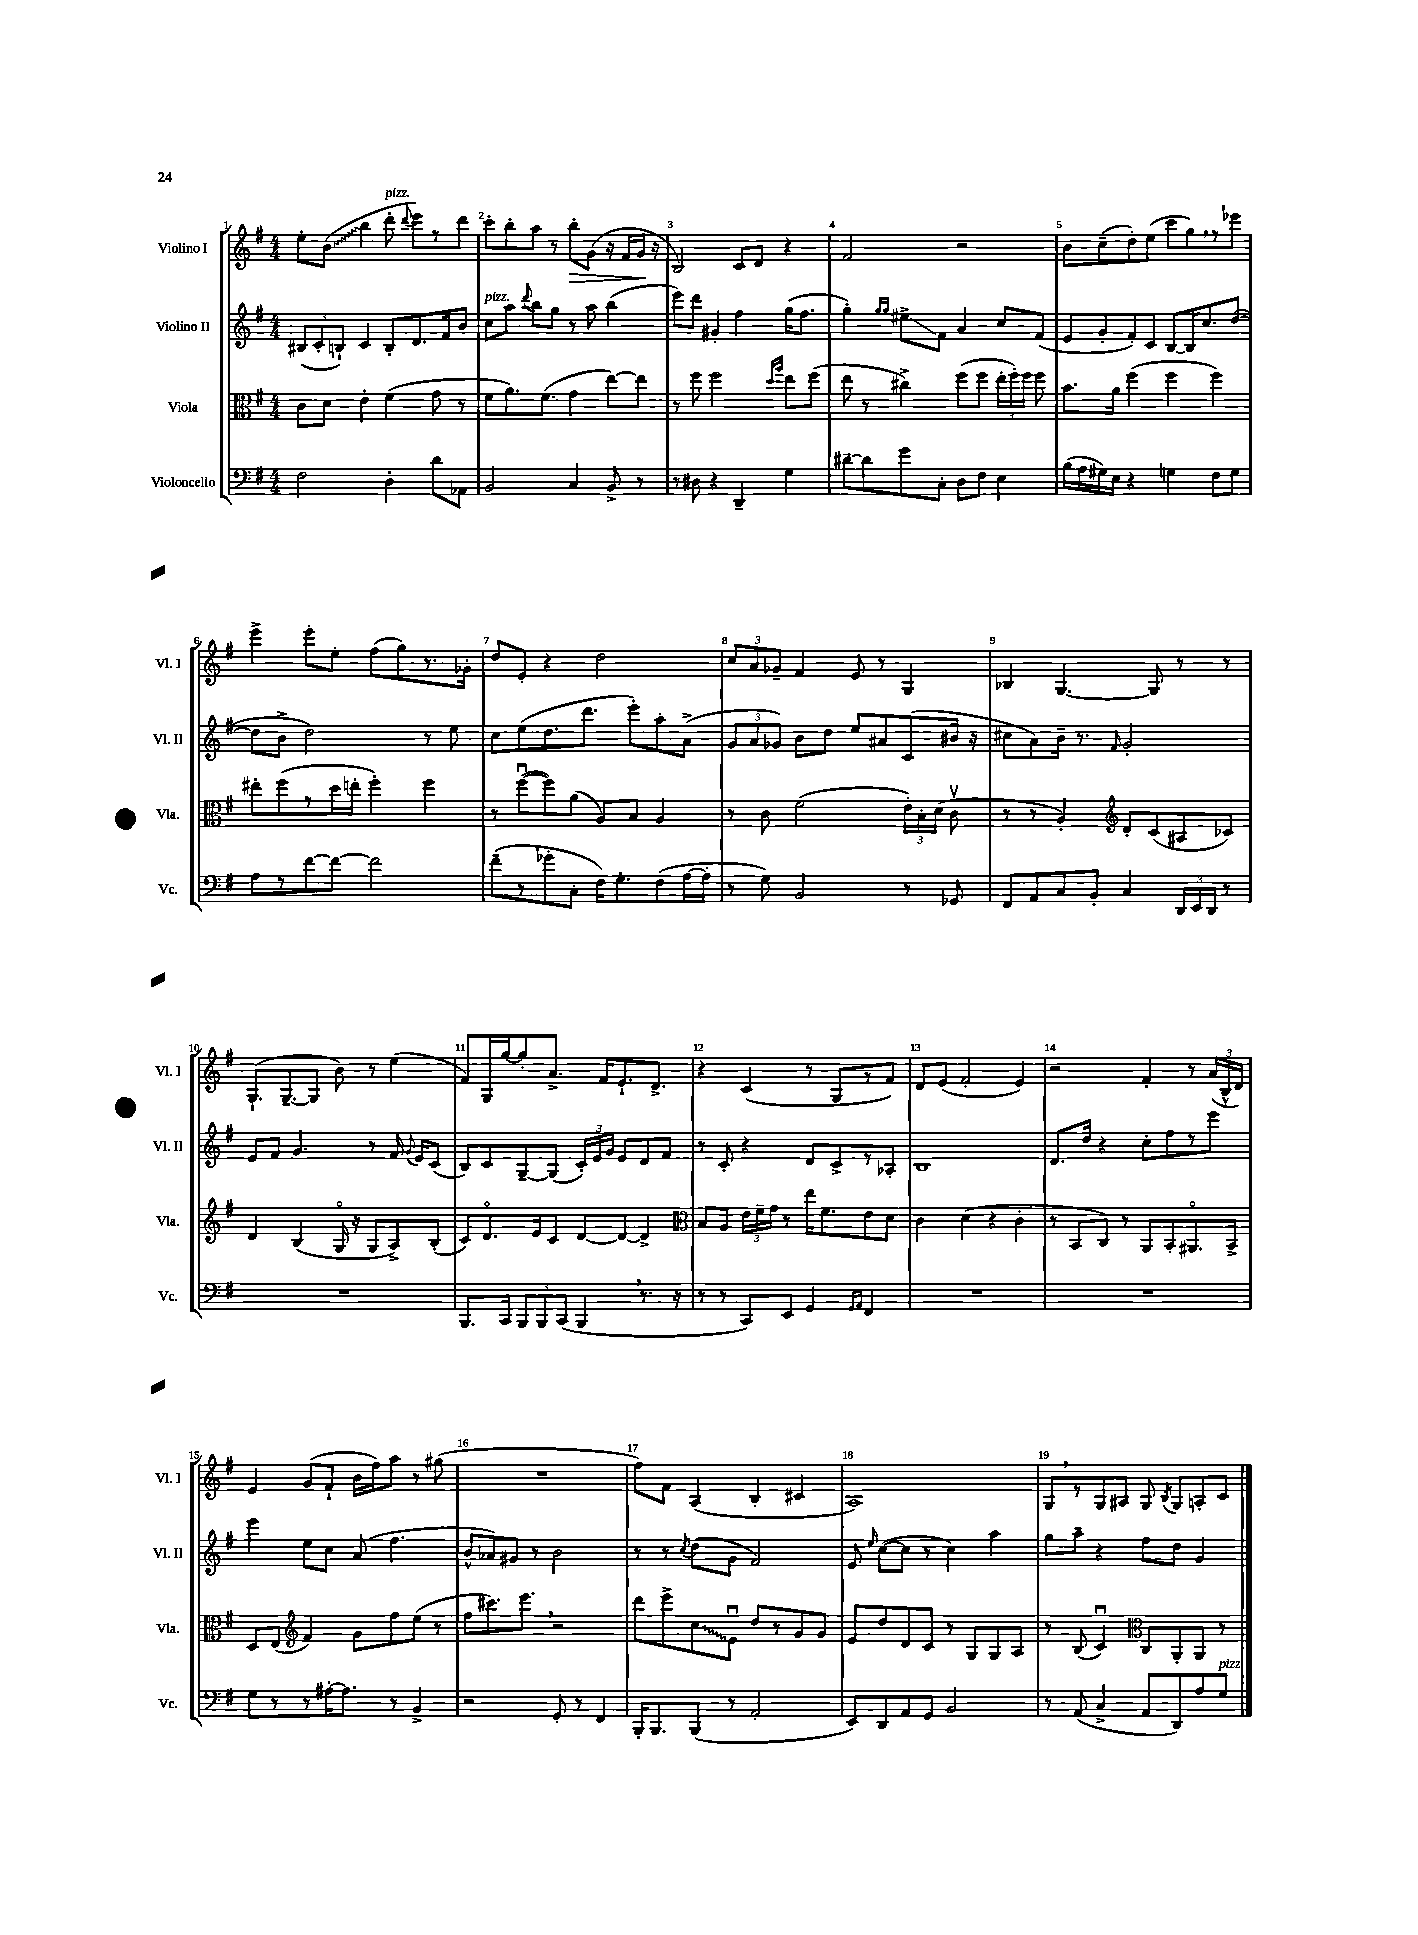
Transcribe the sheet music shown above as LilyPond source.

<<
\new StaffGroup <<
\new Staff = "s0" \with { instrumentName = "Violino I" shortInstrumentName = "Vl. I" } {
    \clef treble \key g \major \numericTimeSignature \time 4/4
    \autoBeamOff e''8[-. \once \override Glissando.style = #'zigzag b'8]\glissando( b''4 d'''8-.^\markup { \italic "pizz." } \appoggiatura { d'''8 } e'''8[) r8 d'''8] |
    c'''8[-. b''8-. a''8] r8 b''8[-.\> g'8]( r16 fis'16[ g'16]\! r16 |
    b2) c'8[ d'8] r4 |
    fis'2 r2 |
    b'8[ c''8--( d''8-.) e''8]( c'''8[ g''8) \breathe r8 ees'''8] |
    e'''4-> e'''8[-. e''8]-. fis''8[( g''8) r8. ges'16]-. |
    d''8[ e'8]-. r4 d''2 |
    \tuplet 3/2 { c''8[ a'8 ges'8]-- } fis'4 e'8 r8 g4 |
    bes4 g4.~ g8 r8 r8 |
    g8.[-!( g8.~-- g8] b'8) r8 e''4( |
    fis'8[) g16 g''16~ g''8-. a'8.]-> fis'16[ e'8.-! d'8.]-> |
    r4 c'4( r8 g8[ r8 fis'8]) |
    d'8[ e'8]( fis'2-. e'4) |
    r2 fis'4-. r8 \tuplet 3/2 { a'16[( b16-^ d'16]) } |
    e'4 g'8[( fis'8]-! b'16[ fis''16) a''8] r8 gis''8( |
    R1 |
    fis''8[) fis'8] a4( b4-. cis'4 |
    a1) |
    g8[ \breathe r8 g8 ais8] g8 \acciaccatura { b8 } g8[ a8-. c'8] \bar "|." |
}
\new Staff = "s1" \with { instrumentName = "Violino II" shortInstrumentName = "Vl. II" } {
    \clef treble \key g \major \numericTimeSignature \time 4/4
    \autoBeamOff \tuplet 3/2 { bis8[( c'8-. b8]-!) } c'4 b8[-. d'8. fis'16 b'8] |
    c''8[^\markup { \italic "pizz." } a''8] \appoggiatura { d'''8 } b''8[ g''8] r8 a''8 b''4( |
    e'''8[) d'''8] gis'4-. fis''4 g''16[( fis''8.] |
    g''4-.) \grace { g''16[ g''16] } eis''8[->\glissando fis'8] a'4 c''8[ fis'8]( |
    e'8[ g'8-. fis'8-.) c'8] b8[~ b16 c''8. d''8]~( |
    d''8[ b'8]-> d''2) r8 e''8 |
    c''8[ e''8( d''8. d'''8.] e'''8[-.) a''8-. a'8]->( |
    \tuplet 3/2 { g'8[ a'8 ges'8]) } b'8[ d''8] e''8[ ais'8 c'8( bis'16] r16 |
    cis''8[ a'8) b'16]-- r8. \grace { fis'16 } g'2-. |
    e'8[ fis'8] g'4. r8 fis'16 \appoggiatura { g'8 } e'16[ c'8]( |
    b8[) c'8 g8~-- g8]( \tuplet 3/2 { c'16[-.) e'16 g'16] } e'8[ d'8 fis'8] |
    r8 c'8-. r4 d'8[ c'8-> r8 aes8]-. |
    b1 |
    d'8.[ d''16] r4 c''8[-. fis''8 r8 e'''8] |
    e'''4 e''8[ c''8] a'8( fis''4. |
    b'8[-^ aes'8) gis'8] r8 b'2 |
    r8 r8 \acciaccatura { c''8 } d''8[( g'8] fis'2) |
    e'8 \grace { e''16 } c''8[~( c''8] r8 c''4) a''4 |
    g''8[ a''8]-- r4 fis''8[ d''8] g'4 \bar "|." |
}
\new Staff = "s2" \with { instrumentName = "Viola" shortInstrumentName = "Vla." } {
    \clef alto \key g \major \numericTimeSignature \time 4/4
    \autoBeamOff c'8[ d'8] e'4-. fis'4( g'8 r8 |
    fis'8[ a'8.) fis'8.]( g'4 e''8[~) e''8] |
    r8 fis''8 fis''2 \grace { d''16[ a''16] } e''8[ fis''8]( |
    e''8 r8 cis''4->) fis''8[( fis''8] \tuplet 3/2 { e''16[-. fis''16-.) fis''16] } fis''8 |
    b'8.[ a'16] fis''4( fis''4 fis''4) |
    eis''8[-. fis''8( r8 d''16 e''16]-. fis''4-.) fis''4 |
    r8 fis''8[~\downbow( fis''8) a'8]( a8[) b8] a4 |
    r8 c'8 fis'2( \tuplet 3/2 { e'16[-.) b16-. d'16]( } c'8\upbow |
    r8 r8 a4-.) \clef treble d'8[-. c'8( ais8 ces'8]) |
    d'4 b4( g16\flageolet r16 g8[ a8->) b8]-.( |
    c'8[) d'8.\flageolet e'16 c'8] d'8[~ d'8]~ d'4-> |
    \clef alto b8[ a8] \tuplet 3/2 { e'16[ fis'16-- g'16] } r8 e''16[ fis'8. e'8 d'8] |
    c'4 d'4( r4 c'4-. |
    r8 b,8[ c8]) r8 a,8[ b,8-. ais,8.\flageolet b,16]-> |
    d8[ e8]( \clef treble fis'4) g'8[ fis''8 e''8]( r8 |
    fis''8[ cis'''8.) e'''8.] \breathe r2 |
    d'''8[ e'''8-> \once \override Glissando.style = #'zigzag c''8\glissando e'8]\downbow d''8[ r8 g'8 g'8] |
    e'8[ d''8 d'8 c'8] r8 g8[ g8 a8] |
    r8 b8( c'4\downbow) \clef alto c8[ a,8-. a,8] r8 \bar "|." |
}
\new Staff = "s3" \with { instrumentName = "Violoncello" shortInstrumentName = "Vc." } {
    \clef bass \key g \major \numericTimeSignature \time 4/4
    \autoBeamOff fis2 d4-. d'8[ aes,8] |
    b,2 c4 b,8-> r8 |
    r8 dis8 r4 d,4-- g4 |
    dis'8[~-- dis'8 g'8 c8]-. d8[ fis8] e4 |
    b16[( a16 gis16) e16] r4 g4 fis8[ g8] |
    a8[ r8 fis'8~ fis'8]~ fis'2 |
    fis'8[--( r8 ges'8-. c8]-. fis16[) g8.-. fis8( a16~ a16]-. |
    r8 g8) b,2 r8 ges,8 |
    fis,8[ a,8 c8 b,8]-. c4 \tuplet 3/2 { d,16[ e,16 d,16] } r8 |
    R1 |
    b,,8.[ c,16] \tuplet 3/2 { b,,8[ b,,8 c,8]( } b,,4 \breathe r8. r16 |
    r8 r8 c,8[) e,8] g,4 \grace { g,16[ a,16] } fis,4 |
    R1 |
    R1 |
    g8[ r8 r8 ais16~-. ais8.] r8 b,4-> |
    r2 g,8-. r8 fis,4 |
    b,,16[-. b,,8. b,,8]( r8 a,2-. |
    e,8[) d,8 a,8 g,8] b,2 |
    r8 a,8( c4-> a,8[ d,8) a8 g8]^\markup { \italic "pizz." } \bar "|." |
}
>>
>>
\layout { \context { \Score \override BarNumber.break-visibility = ##(#f #t #t) barNumberVisibility = #all-bar-numbers-visible } }
